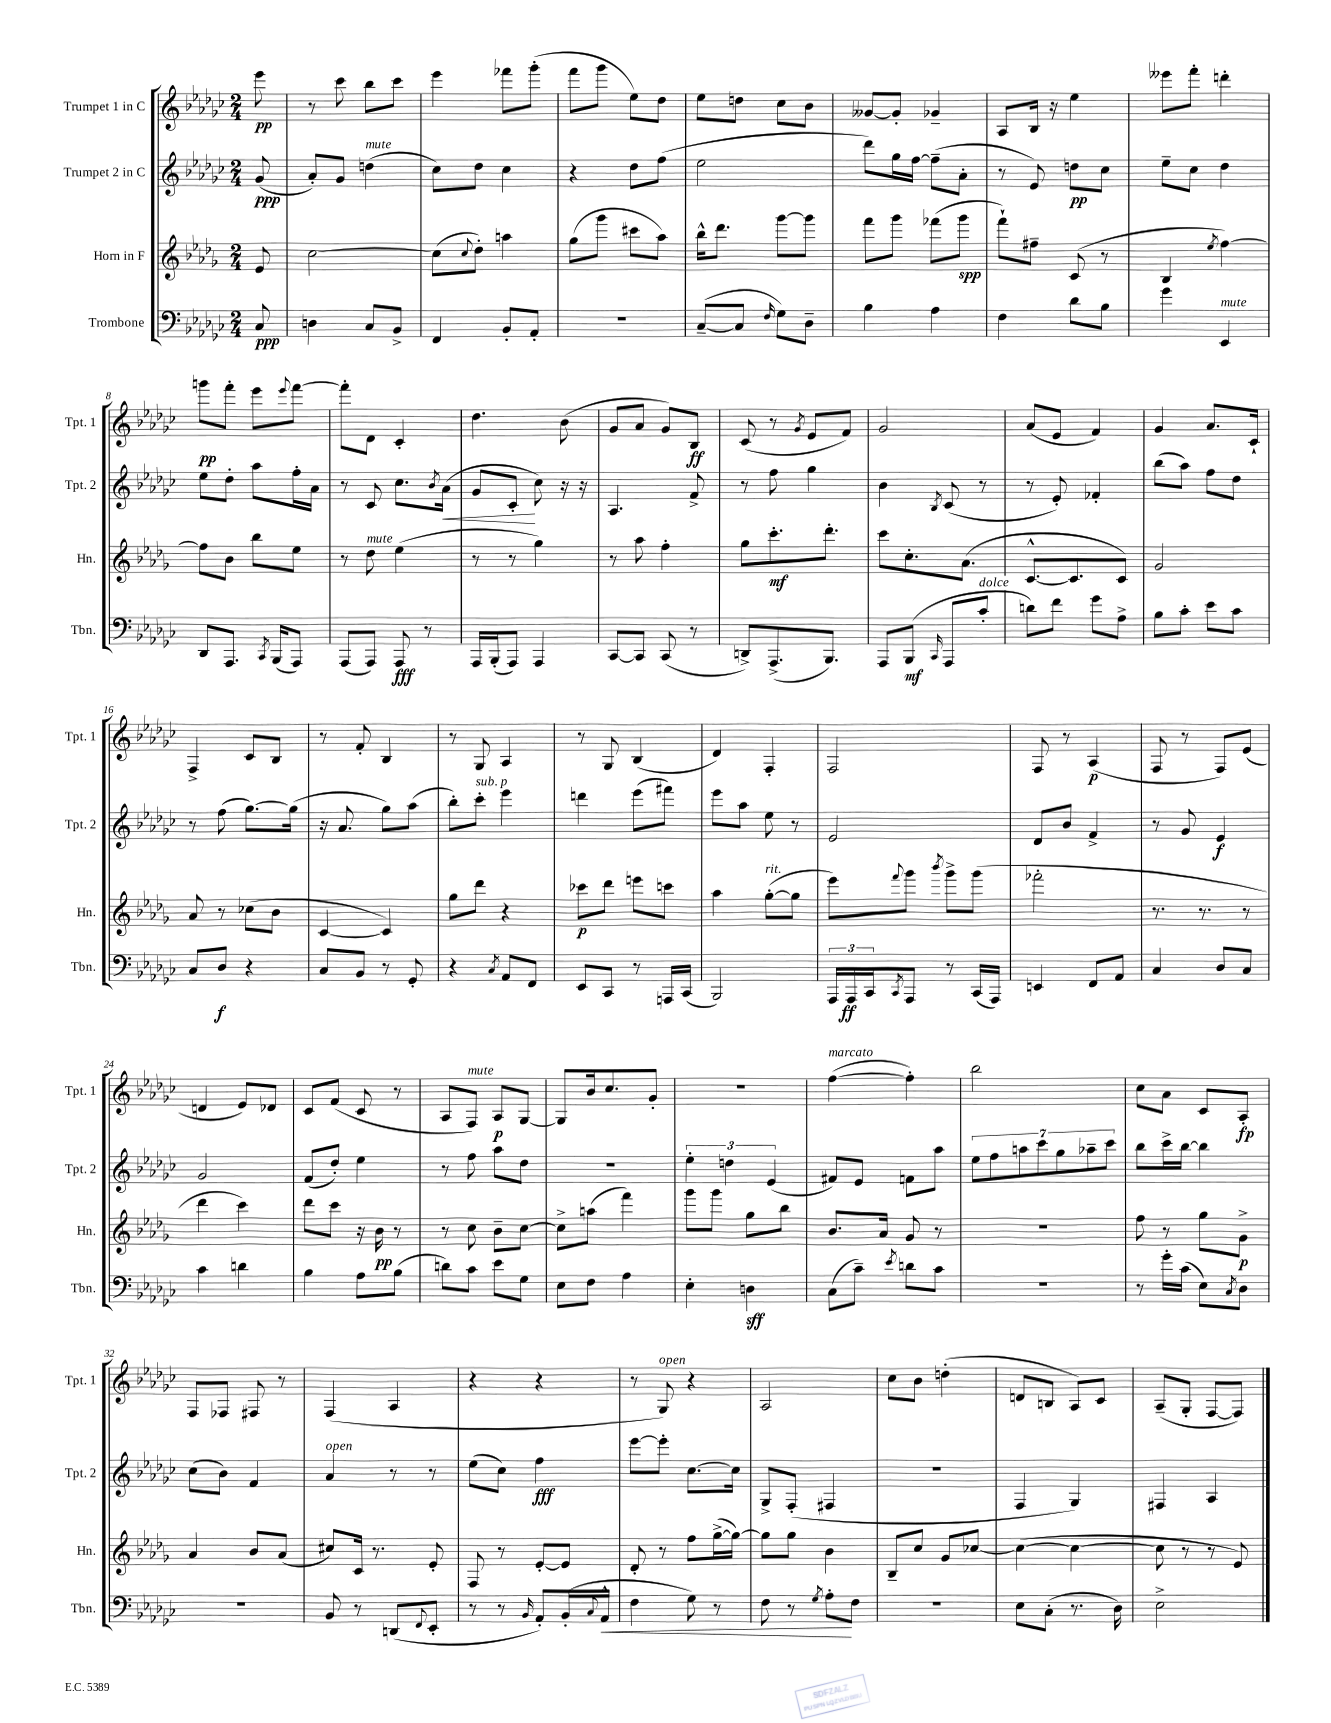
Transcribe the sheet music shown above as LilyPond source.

<<
\new StaffGroup <<
\new Staff = "s0" \with { instrumentName = "Trumpet 1 in C" shortInstrumentName = "Tpt. 1" } {
    \clef treble \key ges \major \numericTimeSignature \time 2/4 \partial 8
    ees'''8\pp |
    r8 ces'''8 bes''8 ces'''8 |
    ees'''4 fes'''8 ges'''8-.( |
    f'''8 ges'''8 ees''8) des''8 |
    ees''8 d''8 ces''8 bes'8 |
    geses'8~ geses'8-. ges'4-- |
    aes8 bes16 r16 ees''4 |
    eeses'''8 f'''8-. d'''4-. |
    g'''8\pp f'''8-. ees'''8 \appoggiatura { ees'''8 } f'''8~ |
    f'''8-. des'8 ces'4-. |
    des''4. bes'8( |
    ges'8 aes'8 ges'8) bes8\ff |
    ces'8( r8 \acciaccatura { ges'8 } ees'8 f'8) |
    ges'2 |
    aes'8( ees'8 f'4) |
    ges'4 aes'8. ces'16-! |
    f4-> ces'8 bes8 |
    r8 f'8-. bes4 |
    r8 ges8 aes4 |
    r8 ges8 bes4( |
    des'4) f4-. |
    f2 |
    f8 r8 aes4\p( |
    f8 r8 f8) ees'8( |
    d'4 ees'8) des'8 |
    ces'8 f'8( ces'8 r8 |
    aes8 f8^\markup { \italic "mute" }) aes8\p ges8~ |
    ges8 bes'16 ces''8. ges'8-. |
    R2 |
    f''4~^\markup { \italic "marcato" }( f''4-.) |
    bes''2 |
    ces''8 aes'8 ces'8 aes8-.\fp |
    f8 fes8 fis8 r8 |
    f4( aes4 |
    r4 r4 |
    r8 ges8^\markup { \italic "open" }) r4 |
    aes2 |
    ces''8 bes'8 d''4-.( |
    d'8 b8 aes8) ces'8 |
    aes8--( ges8-. f8~ f8) \bar "|." |
}
\new Staff = "s1" \with { instrumentName = "Trumpet 2 in C" shortInstrumentName = "Tpt. 2" } {
    \clef treble \key ges \major \numericTimeSignature \time 2/4 \partial 8
    ges'8\ppp( |
    aes'8-.) ges'8 d''4^\markup { \italic "mute" }( |
    ces''8) des''8 ces''4 |
    r4 des''8 f''8( |
    ees''2 |
    des'''8) ges''16 f''16~ f''8--( aes'8-. |
    r8 ees'8) d''8\pp ces''8 |
    ees''8-- ces''8 des''4 |
    ees''8 des''8-. aes''8 f''16-. aes'16 |
    r8 ces'8 ces''8. \acciaccatura { bes'8 } aes'16\<( |
    ges'8 ces'8-.\! ces''8) r16 r16 |
    aes4. f'8-> |
    r8 f''8 ges''4 |
    bes'4 \acciaccatura { bes8 } ces'8( r8 |
    r8 ees'8-.) fes'4-. |
    bes''8( aes''8) f''8 des''8 |
    r8 f''8( ges''8.~) ges''16( |
    r16 aes'8. ges''8) aes''8( |
    bes''8-.) ces'''8-.^\markup { \italic "sub. p" } ees'''4 |
    d'''4 ees'''8( fis'''8) |
    ees'''8 aes''8 ees''8 r8 |
    ees'2 |
    des'8 bes'8 f'4-> |
    r8 ges'8 ees'4\f |
    ges'2 |
    f'8( des''8-.) ees''4 |
    r8 f''8 aes''8 des''8 |
    R2 |
    \tuplet 3/2 { ees''4-. d''4 ees'4( } |
    fis'8) ees'8 f'8 aes''8 |
    \tuplet 7/4 { ees''8 f''8 a''8 ces'''8 ges''8 aes''8-- ces'''8 } |
    bes''8 ces'''16-> bes''16~ bes''4 |
    ces''8( bes'8) f'4 |
    aes'4^\markup { \italic "open" } r8 r8 |
    ees''8( ces''8) f''4\fff |
    ees'''8~ ees'''8-. ces''8.~ ces''16 |
    ges8-> f8-.( fis4 |
    R2 |
    f4 ges4) |
    fis4 aes4 \bar "|." |
}
\new Staff = "s2" \with { instrumentName = "Horn in F" shortInstrumentName = "Hn." } {
    \clef treble \key des \major \numericTimeSignature \time 2/4 \partial 8
    ees'8 |
    c''2~ |
    c''8( \appoggiatura { c''8 } des''8-.) a''4 |
    ges''8( ges'''8 cis'''8 aes''8) |
    bes''16-^ des'''8. ges'''8~ ges'''8 |
    f'''8 ges'''8 fes'''8( ges'''8\spp |
    f'''8-!) fis''8-- c'8( r8 |
    bes4 \acciaccatura { ees''8 } f''4~) |
    f''8 bes'8 bes''8 ees''8 |
    r8 des''8^\markup { \italic "mute" } ees''4( |
    r8 r8 ges''4) |
    r8 aes''8 f''4-. |
    ges''8 c'''8.-.\mf des'''8.-. |
    c'''8 c''8.-. aes'8.( |
    c'8.~-^ c'8. c'8) |
    ges'2 |
    aes'8 r8 ces''8( bes'8 |
    c'4~ c'4) |
    ges''8 des'''8 r4 |
    ces'''8\p des'''8 e'''8 c'''8 |
    aes''4 ges''8~-.^\markup { \italic "rit." }( ges''8 |
    ees'''8) \appoggiatura { f'''8 } ges'''8 \acciaccatura { bes'''8 } ges'''8-> ges'''8( |
    fes'''2-. |
    r8. r8. r8 |
    des'''4 c'''4) |
    des'''8 c'''8 r16 bes'16\pp r8 |
    r8 c''8 bes'8-- c''8~ |
    c''8-> a''8( f'''4) |
    ges'''8 ges'''8 ges''8 bes''8 |
    bes'8. aes'16 ges'8 r8 |
    R2 |
    f''8 r8 ges''8 ges'8->\p |
    aes'4 bes'8 aes'8( |
    cis''8) c'16 r8. ees'8-. |
    f8 r8 ees'8~-. ees'8 |
    des'8-. r8 f''8 ges''16~->( ges''16~) |
    ges''8 ges''8 bes'4 |
    bes8-- c''8 ges'8 ces''8~ |
    ces''4~( ces''4~ |
    ces''8 r8 r8 ees'8) \bar "|." |
}
\new Staff = "s3" \with { instrumentName = "Trombone" shortInstrumentName = "Tbn." } {
    \clef bass \key ges \major \numericTimeSignature \time 2/4 \partial 8
    ces8\ppp |
    d4 ces8 bes,8-> |
    f,4 bes,8-. aes,8-. |
    R2 |
    ces8~--( ces8 \grace { f16 } ges8) des8-- |
    bes4 aes4 |
    f4 des'8 bes8 |
    ges'4 ees,4^\markup { \italic "mute" } |
    des,8 aes,,8. \acciaccatura { ces,8 } bes,,16( aes,,8) |
    aes,,8( aes,,8) aes,,8\fff r8 |
    aes,,16 bes,,16-.( aes,,8) aes,,4 |
    ces,8~ ces,8 ces,8( r8 |
    d,8->) aes,,8.->( bes,,8.) |
    aes,,8 bes,,8\mf( \grace { ces,16 } aes,,8 ces'8-.^\markup { \italic "dolce" } |
    d'8) f'8 ges'8 aes8-> |
    bes8 ces'8-. ees'8 ces'8 |
    ces8 des8\f r4 |
    ces8 bes,8 r8 ges,8-. |
    r4 \acciaccatura { ces8 } aes,8 f,8 |
    ees,8 ces,8 r8 a,,16 ces,16( |
    bes,,2) |
    \tuplet 3/2 { aes,,16 aes,,16\ff ces,16 } \acciaccatura { ces,8 } aes,,8 r8 ces,16( aes,,16) |
    e,4 f,8 aes,8 |
    ces4 des8 ces8 |
    ces'4 d'4 |
    bes4 aes8 bes8( |
    d'8) ces'8 ees'8 ges8 |
    ees8 f8 aes4 |
    ees4-. d4\sff |
    ces8( ces'8--) \acciaccatura { ees'8 } d'8 ces'8 |
    R2 |
    r8 ges'16-. ces'16( ees8) \acciaccatura { ces8 } des8 |
    R2 |
    bes,8 r8 d,8( \appoggiatura { f,8 } ees,8-. |
    r8 r8 \grace { bes,16 } aes,8-.) bes,16-.( \appoggiatura { ces8 } aes,16-^\< |
    f4 ges8) r8 |
    f8 r8 \acciaccatura { ges8 } aes8-.\! f8 |
    R2 |
    ees8 ces8-.( r8. des16) |
    ees2-> \bar "|." |
}
>>
>>
